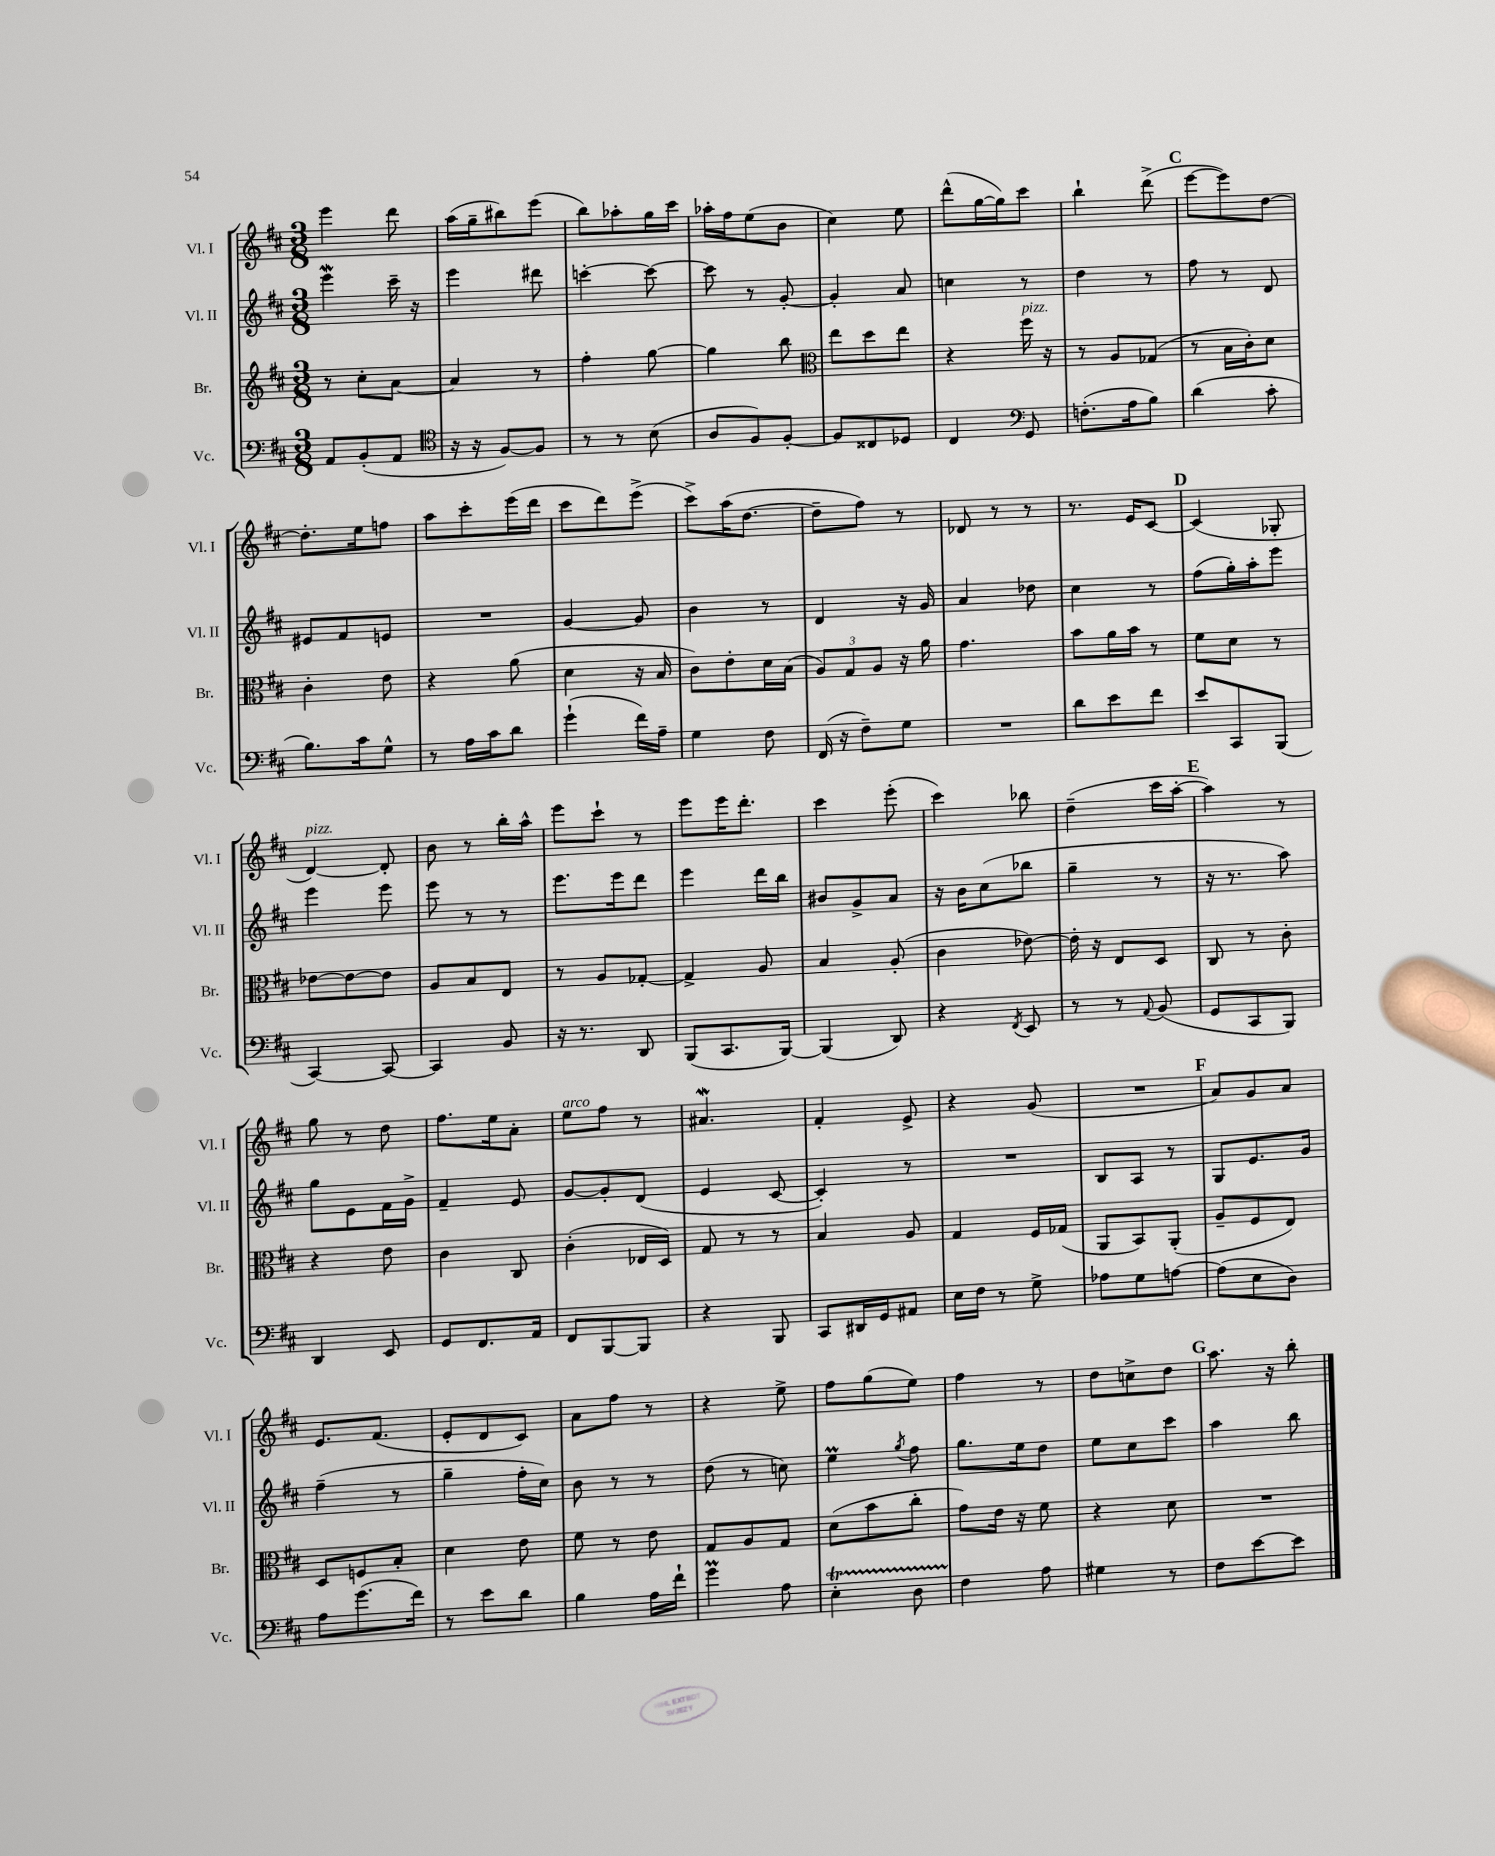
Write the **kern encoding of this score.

**kern	**kern	**kern	**kern
*part4	*part3	*part2	*part1
*staff4	*staff3	*staff2	*staff1
*I"Vc.	*I"Br.	*I"Vl. II	*I"Vl. I
*I'Vc.	*I'Br.	*I'Vl. II	*I'Vl. I
*clefF4	*clefG2	*clefG2	*clefG2
*k[f#c#]	*k[f#c#]	*k[f#c#]	*k[f#c#]
*M3/8	*M3/8	*M3/8	*M3/8
=119	=119	=119	=119
8AA/L	8r	4eeeW\	4eee\
(8BB'/	8cc#'\L	.	.
8AA/J	[8a\J	16ccc#~\	8ddd\
.	.	16r	.
=120	=120	=120	=120
*clefC4	*	*	*
16r	4a/]	4eee\	(16aa\LL
16r	.	.	16gg~\J
[8F#/L)	.	.	8bb#X\)
8F#/J]	8r	8ddd#X\	(8eee\J
=121	=121	=121	=121
8r	4ff#'\	[4cccn'\	8bb\L)
8r	.	.	8aa-X'\
(8B\	[8gg\	8ccc\_	16gg\L
.	.	.	16ccc#\JJ
=122	=122	=122	=122
8A/L	4gg\]	8ccc\]	16aa-X'\LL
.	.	.	16ff#\J
8F#/)	.	8r	(8ee\
[8F#'/J	8bb\	[8g'/	8b\J
=123	=123	=123	=123
*	*clefC3	*	*
8F#/L]	8ee\L	4g'/]	4cc#\)
8C##X/	8dd\	.	.
8D-X/J	8ee\J	8a/	8ee\
=124	=124	=124	=124
4C#/	4r	4ccn\	(8ddd^^\L
.	.	.	[16gg\L
.	.	.	16gg\J])
*clefF4	*	*	*
!	!LO:TX:a:i:t=pizz.	!	!
8GG/	16ff#\	8r	8ccc#\J
.	16r	.	.
=125	=125	=125	=125
(8.Fn'\L	8r	4dd\	4bb`\
.	8A/L	.	.
16A\k	.	.	.
8B\J)	(8G-X/J	8r	(8ddd^\
!!LO:REH:place=s1:t=C
=126	=126	=126	=126
(4d\	8r	8ff#\	[8eee\L
.	16B\LL	8r	8eee\])
.	16c#'\J)	.	.
8c#'\	8d\J	8d/	[8dd\J
!!LO:LB:g=z
=127	=127	=127	=127
8.B\L)	4c#'\	8e#X/L	8.dd'\L]
.	.	8f#/	.
16c#\k	.	.	16ee\k
8G^^\J	8e\	8en/J	8ffn\J
=128	=128	=128	=128
8r	4r	4.r	8aa\L
16A\LL	.	.	8ccc#'\
16c#\J	.	.	.
8d\J	(8a\	.	(16eee\L
.	.	.	16ddd\JJ
=129	=129	=129	=129
(4g`\	4d\	[4g/	8ccc#\L
.	.	.	8ddd\)
16f#\LL)	16r	8g/]	(8eee^\J
16A~\JJ	16B/	.	.
=130	=130	=130	=130
4G\	8c#\L)	4b\	8ccc#^\L)
.	8e'\	.	(16aa\K
.	.	.	[8.dd\J
8F#\	16d\L	8r	.
.	(16B\JJ	.	.
=131	=131	=131	=131
(16FF#/	12A/L)	4d/	8dd~\L]
16r	.	.	.
.	12G/	.	.
8F#~\L)	.	.	8ff#\J)
.	12A/J	.	.
8G\J	16r	16r	8r
.	16a\	16g/	.
=132	=132	=132	=132
4.r	4.g\	4a/	8d-X/
.	.	.	8r
.	.	8dd-X\	8r
=133	=133	=133	=133
8d\L	8b\L	4cc#\	8.r
8e\	16a\L	.	.
.	16b\JJ	.	16e/KL
8f#\J	8r	8r	[8c#/J
!!LO:REH:place=s1:t=D
=134	=134	=134	=134
8e/L	8f#\L	(8ff#\L	(4c#/]
8CC#/	8d\J	16gg'\L)	.
.	.	16aa'\J	.
(8BBB/J	8r	8eee\J	8G-X'/
!!LO:LB:g=z
=135	=135	=135	=135
!	!	!	!LO:TX:a:i:t=pizz.
[4CC#/)	[8e-X\L	4eee\	[4d/)
.	8e-\_	.	.
8CC#/_	8e-\J]	8eee\	8d'/]
=136	=136	=136	=136
4CC#/]	8A/L	8eee\	8b\
.	8B/	8r	8r
8BB/	8E/J	8r	16bb'\LL
.	.	.	16aa^^\JJ
=137	=137	=137	=137
16r	8r	8.eee\L	8eee\L
8.r	.	.	.
.	8A/L	.	8ccc#`\J
.	.	16eee\k	.
8DD/	[8G-X'/J	8ddd\J	8r
=138	=138	=138	=138
(8BBB/L	4G-^/]	4eee\	8eee\L
8.CC#/	.	.	16eee\K
.	.	.	8.ddd'\J
.	8A/	16ddd\LL	.
[16BBB/Jk)	.	16bb\JJ	.
=139	=139	=139	=139
(4BBB/]	4B/	8b#X/L	4ccc#\
.	.	8g^/	.
8DD/)	(8A'/	8a/J	(8eee'\
=140	=140	=140	=140
4r	4c#\	16r	4ccc#\)
.	.	16b\KL	.
.	.	(8cc#\	.
8qFF#/	.	.	.
8EE/	[8e-X\)	8bb-X\J	8bb-X\
=141	=141	=141	=141
8r	16e-'\]	4gg~\	(4dd~\
.	16r	.	.
8r	8E/L	.	.
8qqAA/	.	.	.
(8BB/	8D/J	8r	16ccc#\LL
.	.	.	[16aa'\JJ
!!LO:REH:place=s1:t=E
=142	=142	=142	=142
8GG/L	8C#/	16r	4aa\])
.	.	8.r	.
8CC#/	8r	.	.
8BBB/J)	8c#'\	8aa\)	8r
!!LO:LB:g=z
=143	=143	=143	=143
4DD/	4r	8gg\L	8gg\
.	.	8e\	8r
8EE/	8e\	16f#\L	8dd\
.	.	16g^\JJ	.
=144	=144	=144	=144
8GG/L	4c#\	4f#~/	8.ff#\L
8.FF#/	.	.	.
.	.	.	16ee\k
.	8C#/	8e/	8a'\J
16AA/Jk	.	.	.
=145	=145	=145	=145
!	!	!	!LO:TX:a:i:t=arco
8FF#/L	(4c#'\	[8g/L	8ee\L
[8BBB/	.	8g'/]	8ff#\J
8BBB/J]	16E-X/LL	(8d/J	8r
.	16D/JJ)	.	.
=146	=146	=146	=146
4r	8G/	4e/	4.a#XW/
.	8r	.	.
8BBB/	8r	[8c#/	.
=147	=147	=147	=147
8CC#/L	4B/	4c#'/])	4f#'/
16DD#X/L	.	.	.
16GG/J	.	.	.
8AA#X/J	8A/	8r	8e^/
=148	=148	=148	=148
16E\LL	4G/	4.r	4r
16F#\JJ	.	.	.
8r	.	.	.
8G^\	16F#/LL	.	(8g/
.	(16G-X/JJ	.	.
=149	=149	=149	=149
8A-X\L	8AA/L	8B/L	4.r
8G\	8BB/)	8A/J	.
[8An\J	(8AA'/J	8r	.
!!LO:REH:place=s1:t=F
=150	=150	=150	=150
(8A\L]	8A~/L	8G/L	8a/L)
8E\	8F#/	8.e/	8g/
8D\J)	8E/J)	.	8a/J
.	.	16g/Jk	.
!!LO:LB:g=z
=151	=151	=151	=151
8A\L	8D/L	(4ff#~\	8.e/L
(8.g\	8Fn/	.	.
.	.	.	(8.f#/J
.	8B'/J	8r	.
16f#\Jk)	.	.	.
=152	=152	=152	=152
8r	4d\	4gg~\	8e'/L
8e\L	.	.	8d/
8d\J	8e\	16ff#'\LL	8c#/J)
.	.	16cc#\JJ)	.
=153	=153	=153	=153
4B\	8f#\	8b\	8a\L
.	8r	8r	8ff#\J
16A\LL	8e\	8r	8r
16f#`\JJ	.	.	.
=154	=154	=154	=154
4gM\	8G/L	(8dd\	4r
.	8A/	8r	.
8A\	8G/J	8ccn\)	8ee^\
=155	=155	=155	=155
4ET'\	(8d\L	4eeM\	8ff#\L
.	8b\	.	(8gg\
.	.	8qgg/	.
8DTTT\	8cc#'\J	8ff#\	8ee\J)
=156	=156	=156	=156
4F#\	8g\L)	8.gg\L	4ff#\
.	16e\Jk	.	.
.	16r	16ee\k	.
8A\	8f#\	8dd\J	8r
=157	=157	=157	=157
4G#X\	4r	8ee\L	8dd\L
.	.	8cc#\	8ccn^\
8r	8d\	8ccc#\J	8dd\J
!!LO:REH:place=s1:t=G
=158	=158	=158	=158
8F#\L	4.r	4aa\	8.aa\
[8e\	.	.	.
.	.	.	16r
8e\J]	.	8bb\	8bb'\
==	==	==	==
*-	*-	*-	*-
